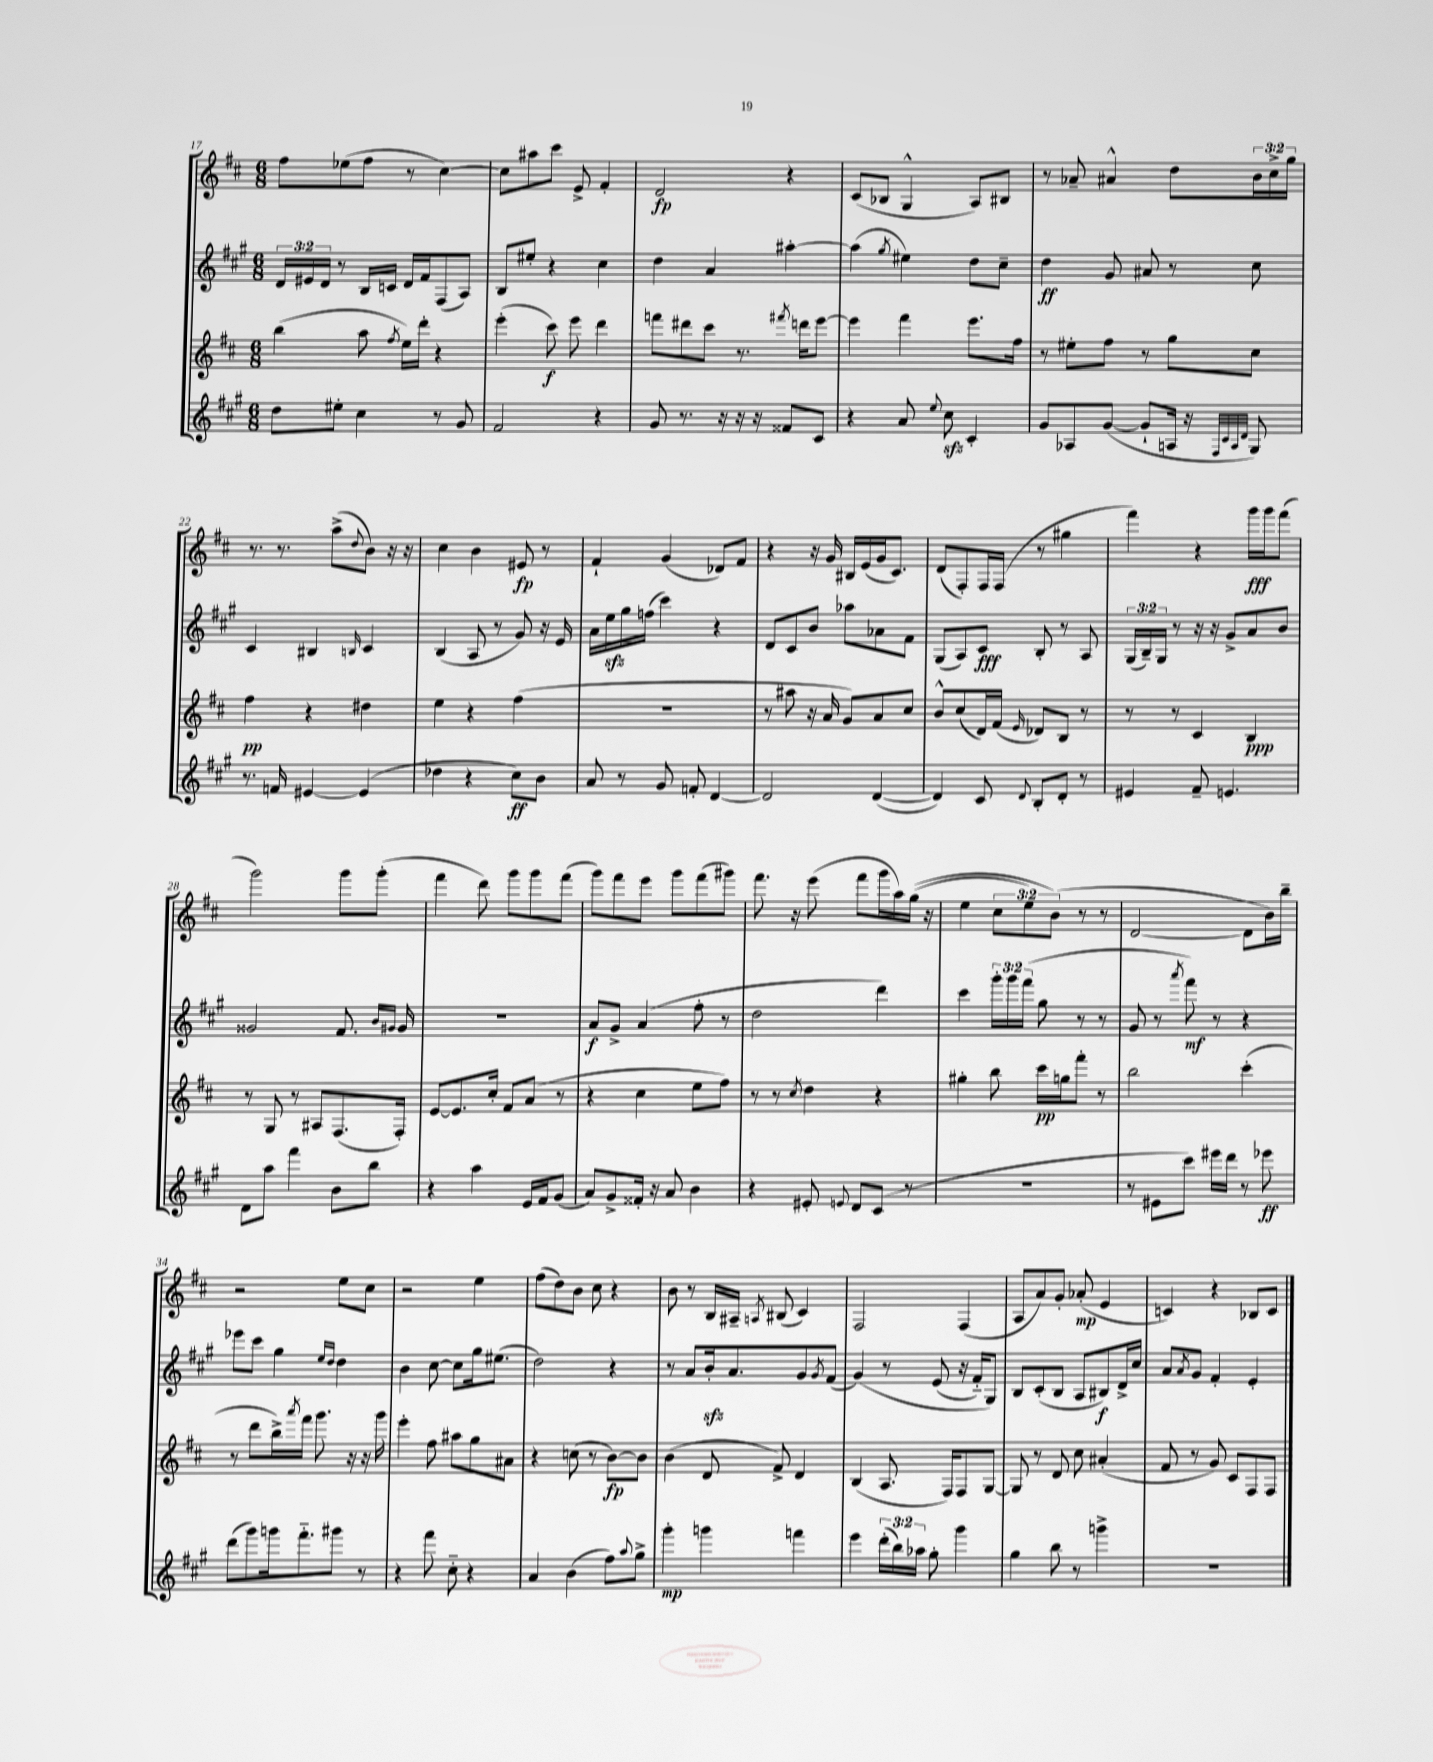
<<
\new StaffGroup <<
\new Staff = "s0" {
    \clef treble \key d \major \numericTimeSignature \time 6/8 \override Staff.TupletNumber.text = #tuplet-number::calc-fraction-text
    fis''8 ees''8( fis''8 r8 cis''4~) |
    cis''8 ais''8 cis'''8 e'8-> fis'4-. |
    d'2\fp r4 |
    cis'8( bes8 g4-^ a8) bis8 |
    r8 aes'8-- ais'4-^ d''8 \tuplet 3/2 { b'16 cis''16-> g''16 } |
    r8. r8. a''8->( \appoggiatura { d''8 } b'8) r16 r16 |
    cis''4 b'4 eis'8\fp r8 |
    fis'4-! g'4( des'8) fis'8 |
    r4 r16 g'16 bis16 e'16( g'16 cis'8.) |
    d'8( fis8-.) fis16 fis16( r8 gis''4 |
    fis'''4) r4 g'''16\fff g'''16 fis'''8( |
    g'''2) g'''8 g'''8-.( |
    fis'''4 d'''8) g'''8 g'''8 fis'''8( |
    g'''8) fis'''8 e'''8 g'''8 fis'''8( gis'''8) |
    fis'''8. r16 e'''8( fis'''8 g'''16 a''16) g''16(\( r16 |
    e''4 \tuplet 3/2 { cis''8 e''8) b'8(\) } r8 r8 |
    d'2~ d'8 b'16) b''16-- |
    r2 e''8 cis''8 |
    r2 e''4 |
    fis''8( d''8) b'8 cis''8 r4 |
    b'8 r8 b16 ais16-- \acciaccatura { a8 } bis8( cis'4) |
    fis2 fis4( |
    a8 a'8) g'8-. aes'8-.\mp( e'4 |
    c'4) r4 bes8 c'8 \bar "|." |
}
\new Staff = "s1" {
    \clef treble \key a \major \numericTimeSignature \time 6/8 \override Staff.TupletNumber.text = #tuplet-number::calc-fraction-text
    \tuplet 3/2 { d'16 eis'16 d'16 } r8 b16 c'16 d'16 fis'16 fis8( a8) |
    b8 eis''8-. r4 cis''4 |
    d''4 a'4 ais''4~-. |
    ais''4( \acciaccatura { gis''8 } eis''4) d''8 cis''8-- |
    d''4\ff gis'8 ais'8 r8 cis''8 |
    cis'4 bis4 \grace { b16 } cis'4 |
    b4( a8 r8 gis'8) r16 e'16 |
    a'16 e''16\sfz gis''16 f''16( cis'''4) r4 |
    d'8 cis'8 b'8 aes''8 aes'8 fis'8 |
    gis8( a8) cis'8\fff b8-. r8 a8 |
    \tuplet 3/2 { gis16( b16--) gis16 } r8 r16 r16 gis'8-> a'8 b'8 |
    gisis'2 fis'8. \grace { b'16 gis'16 } gis'16 |
    R2. |
    a'8\f gis'8-> a'4( fis''8-. r8 |
    d''2 d'''4) |
    cis'''4 \tuplet 3/2 { gis'''16-. gis'''16 fis'''16( } gis''8 r8 r8 |
    gis'8 r8 \acciaccatura { a'''8 } fis'''8\mf) r8 r4 |
    ees'''8 cis'''8 gis''4 \grace { e''16 d''16 } d''4 |
    b'4 cis''8~ cis''8 gis''16 eis''8.( |
    d''2) r4 |
    r8 a'8 b'16-.\sfz a'8. gis'8 \acciaccatura { gis'8 } fis'8( |
    gis'4)\( r8 e'8( r16 fis'16-_) gis8\) |
    b8 cis'8-.( b8 a8 bis8\f) d'16-> cis''16 |
    a'8 \acciaccatura { a'8 } gis'8 fis'4-. e'4-. \bar "|." |
}
\new Staff = "s2" {
    \clef treble \key d \major \numericTimeSignature \time 6/8
    b''4( a''8 \acciaccatura { fis''8 } e''16) d'''16-. r4 |
    e'''4-.( cis'''8\f) e'''8 d'''4 |
    f'''8 dis'''8 cis'''8 r8. \acciaccatura { fis'''8 } d'''16 e'''8~ |
    e'''4 fis'''4 e'''8. fis''16 |
    r8 eis''8-. fis''8 r8 g''8 cis''8 |
    fis''4\pp r4 dis''4 |
    e''4 r4 fis''4( |
    R2. |
    r8 ais''8 r16 a'16 g'8) a'8 cis''8 |
    b'8-^ cis''8( d'16) fis'16( \grace { e'16 } des'8) b8 r8 |
    r8 r8 cis'4 b4\ppp |
    r8 g8 r8 ais8 fis8.( fis16-.) |
    e'8~ e'8. cis''16-. fis'8 a'8( r8 |
    r4 cis''4 e''8 fis''8) |
    r8 r8 \acciaccatura { cis''8 } d''4 r4 |
    gis''4-. b''8 cis'''16\pp g''16 fis'''8-. r8 |
    b''2 cis'''4-.( |
    r8 d'''8 b''16->) \acciaccatura { a'''8 } fis'''16 g'''8. r16 r16 g'''16 |
    e'''4-. fis''8 ais''8 g''8 ais'8 |
    r4 c''8( r8 b'8~\fp) b'8 |
    b'4( d'8 fis'8->) d'4 |
    b4( a8. fis16) fis8 g8~ |
    g8 r8 d'8 cis''8 ais'4-.( |
    fis'8 r8 g'8) cis'8 fis8 fis8 \bar "|." |
}
\new Staff = "s3" {
    \clef treble \key a \major \numericTimeSignature \time 6/8 \override Staff.TupletNumber.text = #tuplet-number::calc-fraction-text
    d''8 eis''8-. cis''4 r8 gis'8 |
    fis'2 r4 |
    gis'8 r8. r16 r16 r16 fisis'8 cis'8 |
    r4 a'8 \appoggiatura { e''8 } cis''8\sfz cis'4-. |
    gis'8 aes8 gis'8~( gis'8-! a16 r16 \grace { fis32 cis'32 a32 d'32 } gis8) |
    r8. f'16 eis'4~ eis'4( |
    des''4 r4 cis''8\ff) b'8 |
    a'8 r8 gis'8 f'8-. d'4~ |
    d'2 d'4~( |
    d'4) cis'8 \appoggiatura { d'8 } b8-. d'8-. r8 |
    eis'4 fis'8-- e'4. |
    d'8 a''8 fis'''4 b'8 b''8 |
    r4 a''4 e'16 fis'16 gis'8( |
    a'8) gis'8-> fisis'16-. r16 a'8 b'4 |
    r4 eis'8-. \appoggiatura { e'8 } d'8 cis'8( r8 |
    R2. |
    r8 eis'8 cis'''8) eis'''16 d'''16 r8 ees'''8\ff |
    d'''8( gis'''8) g'''16 fis'''8.-_ gis'''8 r8 |
    r4 fis'''8 cis''8-_ r4 |
    a'4 b'4( fis''8) \appoggiatura { a''8 } gis''8-> |
    gis'''4-.\mp g'''4 f'''4 |
    e'''4 \tuplet 3/2 { d'''16-.( b''16) aes''16 } gis''8-. gis'''4 |
    gis''4 b''8 r8 g'''4-> |
    R2. \bar "|." |
}
>>
>>
\layout { \context { \Score currentBarNumber = #17 } }
